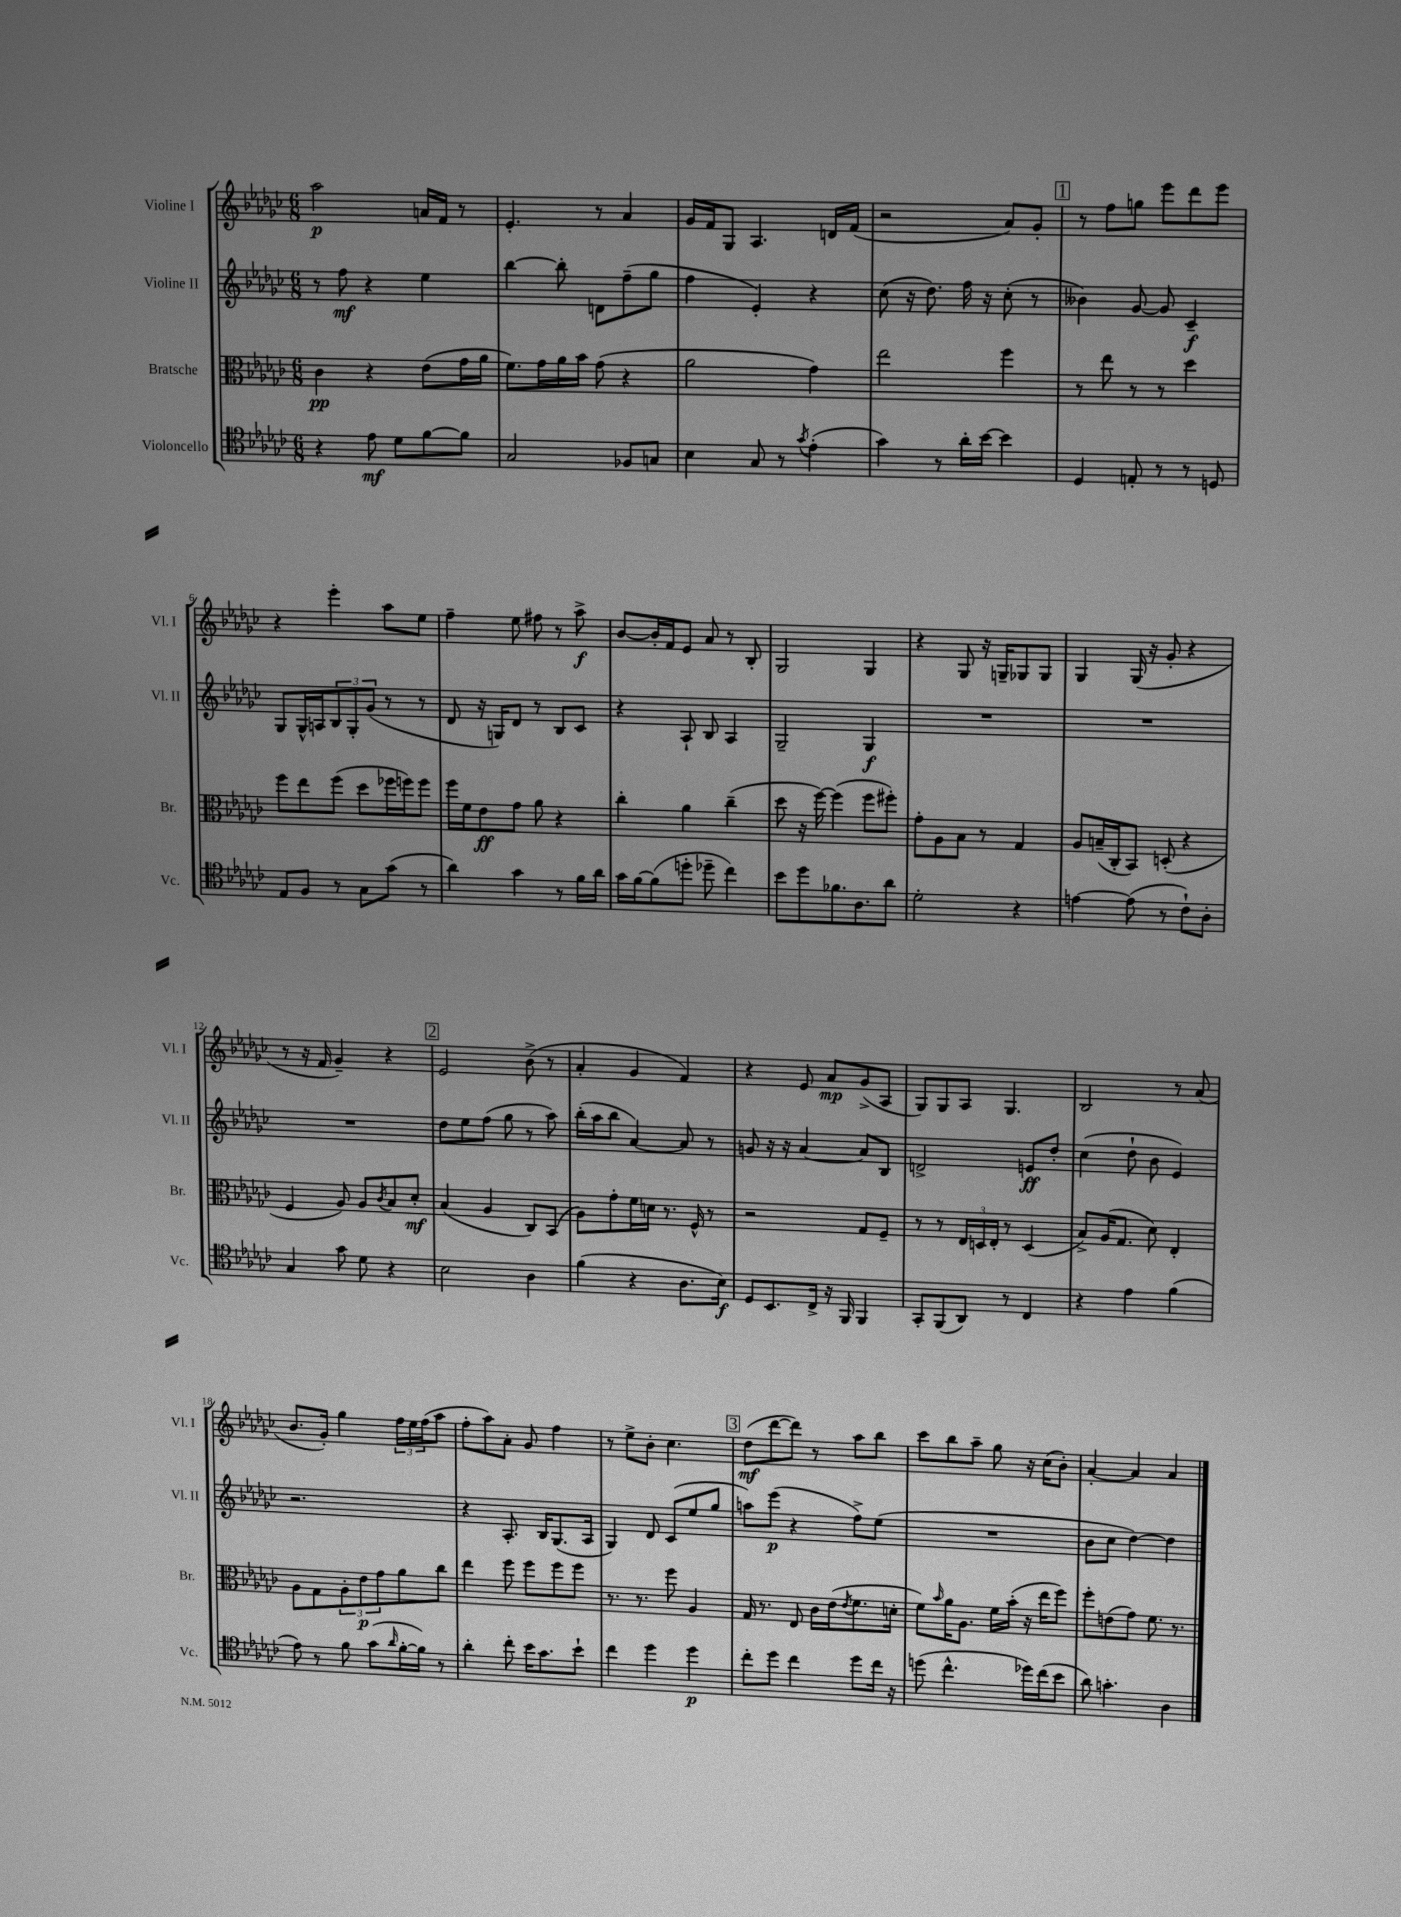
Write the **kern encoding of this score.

**kern	**kern	**kern	**kern
*staff4	*staff3	*staff2	*staff1
*clefC4	*clefC3	*clefG2	*clefG2
*k[b-e-a-d-g-c-]	*k[b-e-a-d-g-c-]	*k[b-e-a-d-g-c-]	*k[b-e-a-d-g-c-]
*M6/8	*M6/8	*M6/8	*M6/8
4r	4c-	8r	2aa-
.	.	8ff	.
8e-	4r	4r	.
8d-	.	.	.
[8f	(8e-	4ee-	16a
.	.	.	16f
8f]	16g-	.	8r
.	16a-	.	.
=	=	=	=
2G-	8.f)	[4bb-	4.e-'
.	16g-	.	.
.	16a-	8bb-']	.
.	16b-	.	.
.	(8g-	8d	8r
8F-	4r	(8ff~	4a-
8G	.	8gg-	.
=	=	=	=
4B-	2a-	4ff	16g-
.	.	.	16f
.	.	.	8G-
8G-	.	4e-')	4.A-
8r	.	.	.
8qg-	.	.	.
(4e-'	4g-)	4r	.
.	.	.	16d
.	.	.	(16f
=	=	=	=
4g-)	2ee-	(8cc-	2r
.	.	16r	.
.	.	8.dd-)	.
8r	.	.	.
16a-'	.	16ff	.
[16b-	.	16r	.
4b-]	4ff	(8cc-'	8a-)
.	.	8r	8g-'
=	=	=	=
4D-	8r	4b--)	8r
.	8ee-	.	8ff
8E'	8r	[8g-	8gg
8r	8r	8g-]	8eee-
8r	4dd-	4c-~	8ddd-
8D	.	.	8eee-
=	=	=	=
8E-	8ff	8G-	4r
8F	8ee-	16G-^^	.
.	.	16A	.
8r	(8ff	12B-	4eee-'
.	.	12G-'	.
8G-	8dd-	.	.
.	.	(12g-	.
(8g-	16ff-	8r	8aa-
.	16ff)	.	.
8r	8ff	8r	8ee-
=	=	=	=
4a-)	16ff	8d-	4ff~
.	16f	.	.
.	8e-	16r	.
.	.	16G)	.
4g-	8g-	8d-	8ee-
.	8a-	8r	8ff#
8r	4r	8B-	8r
16f	.	8c-	8aa-^
16a-	.	.	.
=	=	=	=
16g-	4cc-'	4r	[8b-
[16f	.	.	.
(8f]	.	.	16b-']
.	.	.	16f
8dd'	4a-	8A-`	8e-
8dd-~	.	8B-	8a-
4cc-)	(4cc-~	4A-	8r
.	.	.	8B-'
=	=	=	=
8b-	8dd-	2G-~	2G-
8dd-	16r	.	.
.	[16ff)	.	.
8.f-	(4ff]	.	.
8.A-	.	.	.
.	8ff	4G-	4G-
8a-	8ff#')	.	.
=	=	=	=
2d-'	8g-'	2.r	4r
.	8A-	.	.
.	8B-	.	8G-
.	8r	.	16r
.	.	.	16G~
4r	4G-	.	8G-
.	.	.	8G-
=	=	=	=
[4e	8A-	2.r	4G-
.	(16B~	.	.
.	16C-'	.	.
(8e]	8BB-)	.	(16G-
.	.	.	16r
8r	(8D'	.	8g-'
8c-`)	4r	.	4r
8A-'	.	.	.
=	=	=	=
4G-	4F	2.r	8r
.	.	.	16r
.	.	.	16f
8g-	8A-)	.	4g-~)
8d-	8A-	.	.
.	8qc-	.	.
4r	8B-	.	4r
.	8d-'	.	.
=	=	=	=
2B-	(4B-	8dd-	2e-
.	.	8ee-	.
.	4A-	(8ff	.
.	.	8gg-	.
4A-	8C-)	8r	(8b-^
.	(8BB-	8aa-)	8r
=	=	=	=
(4f	8A-)	(16bb-'	4a-'
.	.	16aa-	.
.	8g-'	8bb-	.
4r	16f	[4a-)	4g-
.	16d	.	.
.	8.r	.	.
8.A-	.	8a-]	4f)
.	16F^^	.	.
.	8r	8r	.
16B-)	.	.	.
=	=	=	=
8D-	2r	8g	4r
8.BB-	.	16r	.
.	.	16r	.
.	.	[4a-	8e-
16C-^	.	.	.
16r	.	.	8a-
16FF	.	.	.
4FF	8G-	8a-]	(8g-^
.	8F~	8B-	8A-
=	=	=	=
8GG-'	8r	2d^	8G-)
(8FF	8r	.	8G-
8AA-)	24E-	.	8A-
.	24D	.	.
.	24E-'	.	.
8r	8r	.	4.G-
4C-	(4D	8e	.
.	.	8dd-'	.
=	=	=	=
4r	8B-^)	(4cc-	2B-
.	(16A-	.	.
.	8.G-	.	.
4e-	.	8dd-`	.
.	8d-)	8b-	.
(4f	4E-'	4e-)	8r
.	.	.	(8a-
=	=	=	=
8e-)	8A-	2.r	8.b-
8r	8G-	.	.
.	.	.	16g-')
8f	12A-'	.	4gg-
.	12e-	.	.
(8g-	.	.	.
.	12g-	.	.
16qqa-	.	.	.
[16f'	8a-	.	24ff
.	.	.	24ee-
16f])	.	.	.
.	.	.	(24ff
8r	8cc-	.	8aa-
=	=	=	=
4a-'	4ee-	4r	8ff'
.	.	.	8aa-)
8cc-'	8ff	8.A-'	8a-'
16b-	8ff	.	8g-
8.g-	.	16B-	.
.	8ff	(8.G-	4ff
8b-`	8ff	.	.
.	.	16A-	.
=	=	=	=
4cc-	8.r	4G-)	8r
.	.	.	8ee-^
.	8.r	.	.
4dd-	.	8d-	8b-'
.	8ff	(8c-	4.cc-
4dd-	4A-	8ee-	.
.	.	8gg-	.
=	=	=	=
8cc-'	16G-	8aa)	(8dd-
.	8.r	.	.
8dd-	.	(8eee-	[8ddd-
4cc-	8E-	4r	8ddd-])
.	16c-	.	8r
.	(16e-	.	.
.	8qe-	.	.
8dd-	8.f	8ff^)	8aa-
16cc-	.	(8ee-	8bb-
16r	16d'	.	.
=	=	=	=
(8dd	8f)	2.r	8ccc-
.	16qqb-	.	.
4.cc-^^	16a-	.	8bb-
.	8.A-	.	.
.	.	.	8aa-~
.	16f	.	8gg-
.	(16b-'	.	.
16dd-)	16r	.	16r
(16cc-	16ee-	.	(16cc-
8b-	8ff)	.	8b-')
=	=	=	=
8a-)	8ff'	8b-	[4a-'
4.g'	(8e	8cc-	.
.	8g-)	[4dd-)	4a-]
.	8.f	.	.
4A-	.	4dd-]	4a-
.	8.r	.	.
==	==	==	==
*-	*-	*-	*-
